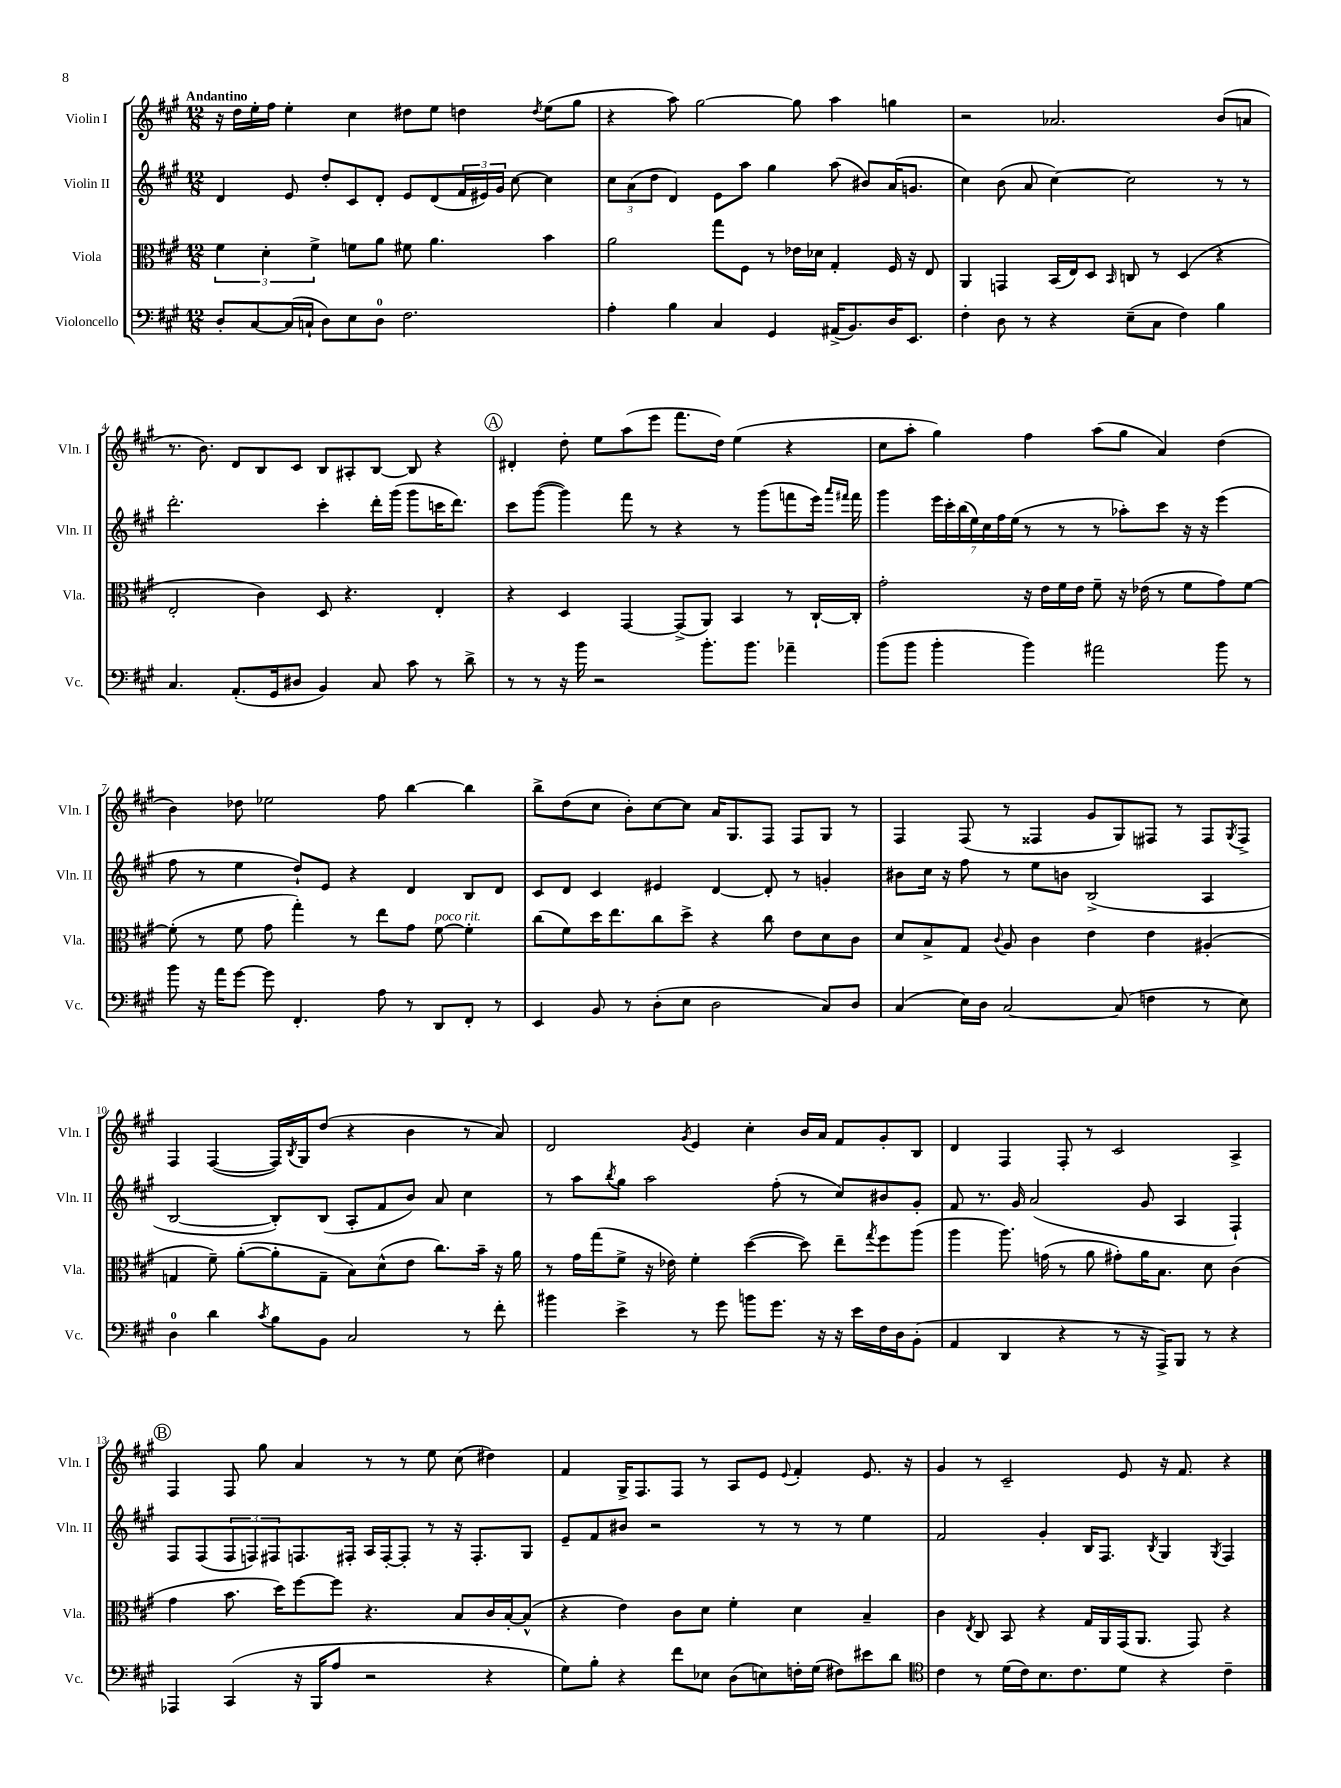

**kern	**kern	**kern	**kern
*part4	*part3	*part2	*part1
*staff4	*staff3	*staff2	*staff1
*I"Violoncello	*I"Viola	*I"Violin II	*I"Violin I
*I'Vc.	*I'Vla.	*I'Vln. II	*I'Vln. I
*clefF4	*clefC3	*clefG2	*clefG2
*k[f#c#g#]	*k[f#c#g#]	*k[f#c#g#]	*k[f#c#g#]
*M12/8	*M12/8	*M12/8	*M12/8
=1	=1	=1	=1
!	!	!	!LO:TX:a:B:t=Andantino
8D'/L	6f#\	4d/	16r
.	.	.	16dd\LL
[8C#/	.	.	16ee'\
.	6d'\	.	.
.	.	.	16ff#\JJ
(16C#/L]	.	8e/	4ee'\
16Cn`/JJ	.	.	.
.	6f#^\	.	.
8D\L)	.	8dd'/L	.
8E\	8fn\L	8c#/	4cc#\
8D\J	8a\J	8d'/J	.
2.F#\	8f#X\	8e/L	8dd#X\L
.	4.a\	(8d/	8ee\J
.	.	24f#/L	4ddn\
.	.	24e#X/)	.
.	.	24g#/JJ	.
.	.	[8cc#\	.
.	.	.	8qdd/
.	4b\	4cc#\]	(8ee\L
.	.	.	8gg#\J
=2	=2	=2	=2
4A'\	2a\	12cc#\L	4r
.	.	(12a\	.
.	.	12dd\J	.
4B\	.	4d/)	8aa\)
.	.	.	[2gg#\
4C#/	8gg#\L	8e\L	.
.	8F#\J	8aa\J	.
4GG#/	8r	4gg#\	.
.	16e-X\LL	.	8gg#\]
.	16d-X\JJ	.	.
(16AA#X^/KL	4G#'/	(8aa\	4aa\
8.BB/)	.	.	.
.	.	8b#X/L)	.
16D/K	16F#/	(16a/K	4ggn\
8.EE/J	16r	8.gn/J	.
.	8E/	.	.
=3	=3	=3	=3
4F#'\	4AA/	4cc#\)	2r
8D\	4GGn/	(8b\	.
8r	.	8a/	.
4r	(16BB/LL	[4cc#\)	2.a-X/
.	16E/J)	.	.
.	8D/J	.	.
.	16qqBB/	.	.
(8E~\L	8Cn/	2cc#\]	.
8C#\J	8r	.	.
4F#\)	(4D/	.	.
4B\	4r	8r	(8b/L
.	.	8r	8an/J
!!LO:LB:g=z
=4	=4	=4	=4
4.C#/	2E'/	2.ddd'\	8.r
.	.	.	8.b\)
(8.AA'/L	.	.	8d/L
.	4c#\)	.	8B/
16GG#/k	.	.	.
8D#X/J	.	.	8c#/J
4BB/)	8D/	4ccc#'\	8B/L
.	4.r	.	8A#X'/
8C#/	.	16ddd'\LL	[8B/J
.	.	(16ggg#\JJ	.
8c#\	.	8ggg#\L	8B/]
8r	4E'/	16cccn\K	4r
.	.	8.ddd\J)	.
8d^\	.	.	.
!!LO:REH:place=s1:t=A
=5	=5	=5	=5
8r	4r	8ccc#\L	4d#X'/
8r	.	([8ggg#\J	.
16r	4D/	4ggg#\])	8dd'\
16b\	.	.	.
2r	.	.	8ee\L
.	[4GG#/	8fff#\	(8aa\
.	.	8r	8eee\J
.	(8GG#^/L]	4r	8.fff#\L
8.b'\L	8AA/J)	.	.
.	.	.	16dd\Jk)
.	4BB/	8r	(4ee\
8.b\J	.	.	.
.	.	(8ggg#\L	.
4a-X~\	8r	8fffn\	4r
.	[16C#`/LL	16eee\Jk)	.
.	.	16qqaaa/LL	.
.	.	16qqfff#X/JJ	.
.	16C#'/JJ]	16fff#\	.
=6	=6	=6	=6
(8b\L	2g#'\	4ggg#\	8cc#\L
8b\J	.	.	8aa'\J
4b'\	.	28eee\LL	4gg#\)
.	.	28ccc#'\	.
.	.	(28bb\	.
.	.	28ee\)	.
.	.	28cc#\	.
.	.	28ff#\	.
.	.	(28ee\JJ	.
4b\)	16r	8r	4ff#\
.	16e\LL	.	.
.	16f#\	8r	.
.	16e\JJ	.	.
2a#X\	8f#~\	8r	(8aa\L
.	16r	8aa-X'\L)	8gg#\J
.	(16e-X\	.	.
.	8r	8ccc#\J	4a/)
.	8f#\L	16r	.
.	.	16r	.
8b\	8g#\)	(4eee\	(4dd\
8r	[8f#\J	.	.
!!LO:LB:g=z
=7	=7	=7	=7
8b\	(8f#'\]	8ff#\	4b\)
16r	8r	8r	.
16a\KL	.	.	.
[8g#\J	8f#\	4ee\	8dd-X\
8g#\]	8g#\	.	2ee-X\
4.FF#'/	4gg#'\)	8dd`/L)	.
.	.	8e/J	.
.	8r	4r	.
8A\	8ee\L	.	8ff#\
8r	8g#\J	4d/	[4bb\
!	!LO:TX:a:i:t=poco rit.	!	!
8DD/L	[8f#\	.	.
8FF#'/J	4f#'\]	8B/L	4bb\]
8r	.	8d/J	.
=8	=8	=8	=8
4EE/	(8cc#\L	8c#/L	8bb^\L
.	8f#\)	8d/J	(8dd\
8BB/	16dd\K	4c#/	8cc#\J
.	8.ee\	.	.
8r	.	.	8b'\L)
(8D'\L	8cc#\	4e#X/	[8cc#\
8E\J	8dd^\J	.	8cc#\J]
2D\	4r	[4d/	16a/KL
.	.	.	8.G#/
.	8cc#\	8d'/]	8F#/J
.	8e\L	8r	8F#/L
8C#/L)	8d\	4gn'/	8G#/J
8D/J	8c#\J	.	8r
=9	=9	=9	=9
(4C#/	8d/L	8b#X\L	4F#/
.	8B^/	16cc#\Jk	.
.	.	16r	.
16E\LL)	8G#/J	8ff#\	(8F#/
16D\JJ	.	.	.
.	8qqc#/	.	.
[2C#/	8A/	8r	8r
.	4c#\	8ee\L	4F##X/
.	.	8bn\J	.
.	4e\	(2B^/	8g#/L
(8C#/]	.	.	8G#/)
4Fn\	4e\	.	8F#X/J
.	.	.	8r
8r	(4A#X'/	4A/	8F#/L
.	.	.	8qG#/
8E\)	.	.	8F#^/J
!!LO:LB:g=z
=10	=10	=10	=10
4D\	4Gn/	[2B/	4F#/
4d\	8f#~\)	.	([4F#/
.	([8a'\L	.	.
8qc#/	.	.	.
8B\L	8a'\]	8B'/L])	16F#/LL])
.	.	.	8qB/
.	.	.	16G#/J
8BB\J	8G~\J	(8B/J	(8dd/J
2C#/	8B\L)	8A'/L	4r
.	(8d^^\	8f#/	.
.	8e\J	8b/J)	4b\
.	8.cc#\L)	8a/	.
8r	.	4cc#\	8r
.	16b~\Jk	.	.
8f#'\	16r	.	8a/)
.	16a\	.	.
=11	=11	=11	=11
4b#X\	8r	8r	2d/
.	16g#\LL	8aa\L	.
.	(16gg#\J	.	.
.	.	8qbb/	.
4e^\	8f#^\J	8gg#\J	.
.	16r	2aa\	.
.	16e-X\)	.	.
.	.	.	8qg#/
8r	4f#'\	.	4e/
8g#\	.	.	.
8bn\L	([4dd\	.	4cc#'\
8.g#\J	.	(8ff#'\	.
.	8dd\])	8r	16b/LL
16r	.	.	16a/JJ
16r	8ee~\L	8cc#/L)	8f#/L
16e\LL	.	.	.
.	8qgg#/	.	.
16F#\	8ff#\	8b#X/	8g#'/
16D\J	.	.	.
(8BB'\J	(8aa\J	8g#'/J	8B/J
=12	=12	=12	=12
4AA/	4aa\	8f#/	4d/
.	.	8.r	.
4DD/	8.aa\)	.	4F#/
.	.	16g#/	.
.	.	(2a/	.
.	(16gn\	.	.
4r	8r	.	8F#'/
.	8a\	.	8r
8r	8g#X'\L)	.	2c#/
16r	16a\K	8g#/	.
16AAA^/KL)	8.B\J	.	.
8BBB/J	.	4A/	.
8r	8d\	.	.
4r	(4c#\	4F#`/)	4A^/
!!LO:LB:g=z
!!LO:REH:place=s1:t=B
=13	=13	=13	=13
4AAA-X/	4g#\	8F#/L	4F#/
.	.	(8F#/	.
(4CC#/	8.b\	12F#/	8F#/
.	.	12Fn/)	.
.	.	.	8gg#\
.	.	12F#X/	.
.	16dd\KL)	.	.
16r	[8ff#\	8.Fn/	4a/
16BBB/KL	.	.	.
8A/J	8ff#\J]	.	.
.	.	16F#X'/Jk	.
2r	4.r	16A/LL	8r
.	.	[16F#'/J	.
.	.	8F#'/J]	8r
.	.	8r	8ee\
.	8B/L	16r	(8cc#\
.	.	8.F#'/L	.
4r	16c#/L	.	4dd#X\)
.	[16B'/J	.	.
.	(8B^^/J]	8G#/J	.
=14	=14	=14	=14
8G#\L)	4r	8e~/L	4f#/
8B'\J	.	8f#/	.
4r	4e\)	8b#X/J	16G#^/KL
.	.	.	8.F#/
.	.	2r	.
8f#\L	8c#\L	.	8F#/J
8E-X\J	8d\J	.	8r
(8D\L	4f#'\	.	8A/L
8En\)	.	8r	8e/J
.	.	.	8qqe/
16Fn'\L	4d\	8r	4f#'/
(16G#\JJ	.	.	.
8F#X\L)	.	8r	.
8e#X\	4B~/	4ee\	8.e/
8d\J	.	.	.
.	.	.	16r
=15	=15	=15	=15
*clefC4	*	*	*
4c#\	4c#\	2f#/	4g#/
.	8qE/	.	.
8r	8C#/	.	8r
(16d\LL	8BB/	.	2c#~/
16c#\J)	.	.	.
8.B\	4r	4g#'/	.
8.c#\	.	.	.
.	16G#/LL	16B/KL	.
.	16AA/	8.F#/J	.
8d\J	(16GG#/J	.	8e/
.	8.AA/J	.	.
.	.	8qB/	.
4r	.	4G#/	16r
.	.	.	8.f#/
.	8GG#/)	.	.
.	.	8qG#/	.
4c#~\	4r	4F#/	4r
==	==	==	==
*-	*-	*-	*-
